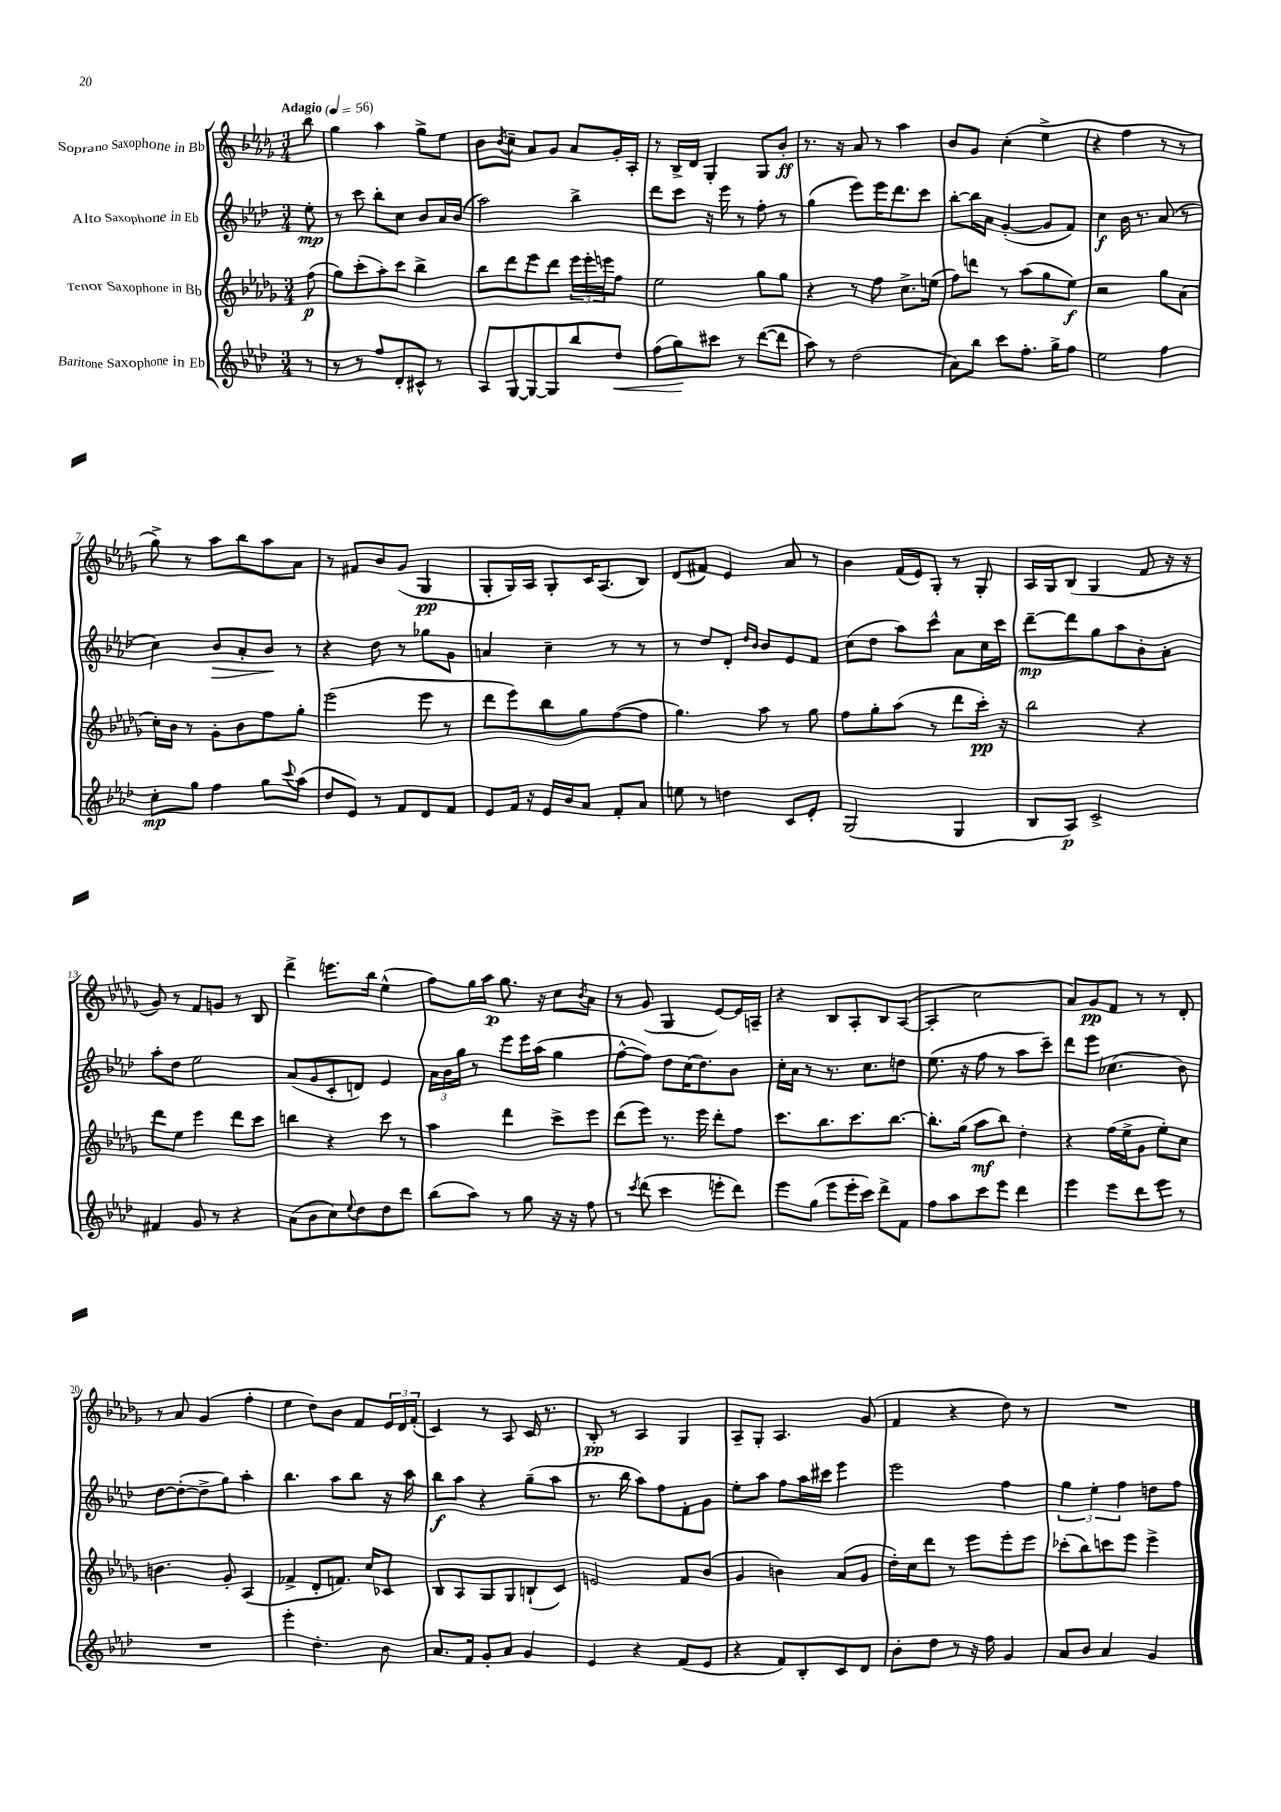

**kern	**dynam	**kern	**dynam	**kern	**dynam	**kern	**dynam
*part4	*part4	*part3	*part3	*part2	*part2	*part1	*part1
*staff4	*staff4	*staff3	*staff3	*staff2	*staff2	*staff1	*staff1
*I"Baritone Saxophone in Eb	*	*I"Tenor Saxophone in Bb	*	*I"Alto Saxophone in Eb	*	*I"Soprano Saxophone in Bb	*
*clefG2	*	*clefG2	*	*clefG2	*	*clefG2	*
*k[b-e-a-d-]	*	*k[b-e-a-d-g-]	*	*k[b-e-a-d-]	*	*k[b-e-a-d-g-]	*
*M3/4	*	*M3/4	*	*M3/4	*	*M3/4	*
*MM56	*	*MM56	*	*MM56	*	*MM56	*
=	=	=	=	=	=	=	=
!	!	!	!	!	!	!LO:TX:a:B:t=Adagio	!
8r	.	(8ff\	p	8ee-'\	mp	8bb-\	.
=1	=1	=1	=1	=1	=1	=1	=1
8r	.	8gg-\L)	.	8r	.	4gg-\	.
8r	.	(8ccc'\	.	8ccc\	.	.	.
8ff/L	.	8aa-'\)	.	8bb-'\L	.	4aa-\	.
8d-'/	.	8ccc\J	.	8cc\J	.	.	.
8c#X^^/J	.	4bb-^\	.	8b-/L	.	8gg-^\L	.
8r	.	.	.	16a-/L	.	8ee-\J	.
.	.	.	.	(16b-/JJ	.	.	.
=2	=2	=2	=2	=2	=2	=2	=2
8A-/L	.	8bb-\L	.	2aa-\)	.	8b-\L	.
.	.	.	.	.	.	8qb-/	.
[8G/	.	8ddd-\	.	.	.	8cc~\J	.
8G/_	.	8eee-\	.	.	.	8a-/L	.
8G/]	.	8ddd-\J	.	.	.	8g-/J	.
8bb-/	.	24eee-\LL	.	4bb-^\	.	8a-/L	.
.	.	24eee-'\	.	.	.	.	.
.	.	24eeen\J	.	.	.	.	.
!	!LO:HP:b	!	!	!	!	!	!
8dd-/J	<	8ff\J	.	.	.	16g-'/L	.
.	.	.	.	.	.	16A-'/JJ	.
=3	=3	=3	=3	=3	=3	=3	=3
(8ff\L	.	2ee-\	.	8ddd-\L	.	8r	.
8gg\)	.	.	.	8ccc\J	.	16B-^/LL	.
.	.	.	.	.	.	16d-/JJ	.
8ccc#X\J	[	.	.	16r	.	4G-'/	.
.	.	.	.	16eee-\	.	.	.
8r	.	.	.	8r	.	.	.
([8ddd-\L	.	8gg-\L	.	8ff'\	.	8G-/L	.
8ddd-\J]	.	8gg-\J	.	8r	.	8b-'/J	ff
=4	=4	=4	=4	=4	=4	=4	=4
8aa-\)	.	4r	.	(4gg\	.	8.r	.
8r	.	.	.	.	.	.	.
.	.	.	.	.	.	16r	.
(2dd-\	.	8r	.	8eee-\L)	.	8a-/	.
.	.	8ff\	.	16eee-\K	.	8r	.
.	.	.	.	8.ddd-\	.	.	.
.	.	8.cc^\L	.	.	.	4aa-\	.
.	.	.	.	8ccc\J	.	.	.
.	.	(16een\Jk	.	.	.	.	.
=5	=5	=5	=5	=5	=5	=5	=5
8a-\L)	.	8ff\L)	.	[8bb-'\L	.	8b-/L	.
8bb-\J	.	8dddn\J	.	16bb-\L]	.	8g-/J	.
.	.	.	.	16a-\JJ	.	.	.
8ccc\L	.	8r	.	([4g'/	.	(4cc'\	.
8.ff'\J	.	(8aa-\L	.	.	.	.	.
.	.	8gg-\	.	8g/L]	.	4ee-^\	.
16gg^\KL	.	.	.	.	.	.	.
8ff\J	.	8ee-\J)	f	8f/J)	.	.	.
=6	=6	=6	=6	=6	=6	=6	=6
2ee-\	.	2r	.	4cc\	f	4r	.
.	.	.	.	16b-\	.	4ff\	.
.	.	.	.	8.r	.	.	.
4ff\	.	8gg-\L	.	(8a-/	.	8r	.
.	.	(8a-\J	.	8r	.	8r	.
!!LO:LB:g=z
=7	=7	=7	=7	=7	=7	=7	=7
8cc'\L	mp	16cc'\LL)	.	4cc\)	.	8gg-^\)	.
.	.	16b-\JJ	.	.	.	.	.
8gg\J	.	8r	.	.	.	8r	.
!	!	!	!	!	!LO:HP:b	!	!
4ff\	.	8g-'\L	.	8b-/L	>	8aa-\L	.
.	.	8b-\	.	8a-'/	.	8bb-\	.
8gg\L	.	8ff\	.	8b-/J	.	8aa-\	.
8qqccc/	.	.	.	.	.	.	.
(8aa-\J	.	8gg-'\J	.	8r	]	8a-\J	.
=8	=8	=8	=8	=8	=8	=8	=8
8dd-/L	.	(2eee-\	.	4r	.	8r	.
8e-/J)	.	.	.	.	.	8f#X/L	.
8r	.	.	.	8dd-\	.	8b-/	.
8f/L	.	.	.	8r	.	(8g-/J	.
8d-/	.	8eee-\	.	8gg-X\L	.	4G-/	pp
8f/J	.	8r	.	8g\J	.	.	.
=9	=9	=9	=9	=9	=9	=9	=9
8e-/L	.	8ddd-\L	.	4an/	.	8G-'/L	.
16f/Jk	.	8eee-\)	.	.	.	16G-/L)	.
16r	.	.	.	.	.	16A-/JJ	.
16e-/LL	.	8bb-\	.	4cc~\	.	8G-'/L	.
16b-/J	.	.	.	.	.	.	.
8a-/J	.	8gg-\	.	.	.	16c/K	.
.	.	.	.	.	.	(8.A-/	.
8f'/L	.	([8ff\	.	8r	.	.	.
8a-/J	.	8ff\J]	.	8r	.	8B-/J)	.
=10	=10	=10	=10	=10	=10	=10	=10
8een\	.	4.gg-\)	.	8r	.	(8d-/L	.
8r	.	.	.	8dd-/L	.	8f#X/J)	.
4ddn\	.	.	.	8d-'/J	.	4e-/	.
.	.	.	.	16qqdd-/LL	.	.	.
.	.	.	.	16qqb-/JJ	.	.	.
.	.	8aa-\	.	8b-/L	.	.	.
8c/L	.	8r	.	8e-/	.	8a-/	.
8e-'/J	.	8gg-\	.	8f/J	.	8r	.
=11	=11	=11	=11	=11	=11	=11	=11
(2G/	.	8ff\L	.	(8cc\L	.	4b-\	.
.	.	8gg-'\	.	8dd-\J	.	.	.
.	.	(8aa-\J	.	8aa-\L)	.	(16f/LL	.
.	.	.	.	.	.	16e-/J)	.
.	.	8r	.	8ccc^^\J	.	8G-'/J	.
4G/	.	8ddd-\L	.	8a-\L	.	8r	.
.	.	16ccc'\Jk)	pp	16cc\L	.	8G-'/	.
.	.	16r	.	16ccc\JJ	.	.	.
=12	=12	=12	=12	=12	=12	=12	=12
8B-/L	.	2bb-\	.	[8ddd-~\L	mp	16A-/LL	.
.	.	.	.	.	.	16G-/J	.
8A-/J)	p	.	.	8ddd-\]	.	(8B-/J	.
2c^/	.	.	.	8gg\	.	4G-/	.
.	.	.	.	8aa-\	.	.	.
.	.	4r	.	8b-'\	.	8f/	.
.	.	.	.	8a-'\J	.	16r	.
.	.	.	.	.	.	16r	.
!!LO:LB:g=z
=13	=13	=13	=13	=13	=13	=13	=13
4f#X/	.	8ddd-\L	.	8aa-'\L	.	8g-/)	.
.	.	8ee-\J	.	8dd-\J	.	8r	.
8g/	.	4eee-\	.	2ee-\	.	8f/L	.
8r	.	.	.	.	.	8gn/J	.
4r	.	8ddd-\L	.	.	.	8r	.
.	.	8ccc\J	.	.	.	8B-/	.
=14	=14	=14	=14	=14	=14	=14	=14
(8a-\L	.	4bbn\	.	(8a-/L	.	4ddd-^\	.
8b-\	.	.	.	8g/	.	.	.
8cc\)	.	4r	.	8c'/	.	8.eeen\L	.
8qqee-/	.	.	.	.	.	.	.
8dd-\	.	.	.	8dn/J)	.	.	.
.	.	.	.	.	.	16bb-\Jk	.
8dd-\	.	8ccc\	.	4e-/	.	(4ee-^^\	.
8ddd-\J	.	8r	.	.	.	.	.
=15	=15	=15	=15	=15	=15	=15	=15
(8bb-\L	.	4aa-\	.	24a-\LL	.	8ff\L)	.
.	.	.	.	24b-\	.	.	.
.	.	.	.	24gg\JJ	.	.	.
8aa-\J)	.	.	.	8r	.	16gg-\L	.
.	.	.	.	.	.	16aa-\JJ	p
8r	.	4ddd-\	.	8eee-\L	.	8.gg-\	.
8gg\	.	.	.	16eee-\L	.	.	.
.	.	.	.	(16aa-\JJ	.	16r	.
16r	.	8ccc^\L	.	4gg\	.	8cc\L	.
16r	.	.	.	.	.	.	.
.	.	.	.	.	.	8qb-/	.
8ff\	.	8eee-\J	.	.	.	8a-\J	.
=16	=16	=16	=16	=16	=16	=16	=16
8r	.	(8ddd-\L	.	[8ff^^\L	.	8r	.
8qccc/	.	.	.	.	.	.	.
(8ddd-\	.	8eee-\J)	.	8ff\J])	.	(8g-/	.
4ccc\	.	8.r	.	8dd-\L	.	4G-/	.
.	.	.	.	(16cc\K	.	.	.
.	.	16eee-\	.	8.dd-\)	.	.	.
8eeen'\L	.	8ddd-'\L	.	.	.	[8e-/L)	.
8ddd-\J)	.	8ff\J	.	8b-\J	.	16e-/L]	.
.	.	.	.	.	.	16An~/JJ	.
=17	=17	=17	=17	=17	=17	=17	=17
8eee-\L	.	8.ccc\L	.	16cc'\LL	.	4r	.
.	.	.	.	16a-\JJ	.	.	.
(8gg\J	.	.	.	8r	.	.	.
.	.	8.bb-\	.	.	.	.	.
8eee-\L	.	.	.	8.r	.	8B-/L	.
16eee-'\L	.	8.ccc\	.	.	.	8A-'/	.
16ccc\JJ)	.	.	.	8.cc\L	.	.	.
8ddd-^\L	.	.	.	.	.	8B-/	.
.	.	[8.bb-\J	.	.	.	.	.
8f\J	.	.	.	8ddn\J	.	([8A-/J	.
=18	=18	=18	=18	=18	=18	=18	=18
8ff\L	.	8.bb-'\L]	.	(8.ee-\	.	4A-'/]	.
8aa-\	.	.	.	.	.	.	.
.	.	(16gg-\Jk	.	16r	.	.	.
8ccc\	.	8aa-\L	mf	8ff\	.	2cc\	.
8eee-\J	.	8bb-\J)	.	8r	.	.	.
4ddd-\	.	4dd-'\	.	8aa-\L	.	.	.
.	.	.	.	8ccc~\J)	.	.	.
=19	=19	=19	=19	=19	=19	=19	=19
4eee-\	.	4r	.	8ddd-\L	.	8a-/L)	.
.	.	.	.	8eee-\J	.	8g-/	pp
8eee-\L	.	(16ff\LL	.	(4.cc-X\	.	8f/J	.
.	.	16ee-^\J	.	.	.	.	.
8ddd-\	.	8g-\J	.	.	.	8r	.
8eee-\J	.	8ee-'\L)	.	.	.	8r	.
8r	.	8cc\J	.	8b-\)	.	8d-'/	.
!!LO:LB:g=z
=20	=20	=20	=20	=20	=20	=20	=20
2.r	.	4.bn\	.	[8dd-\L	.	8r	.
.	.	.	.	(8dd-'\_	.	8a-/	.
.	.	.	.	8dd-^\]	.	(4g-/	.
.	.	8g-'/	.	8gg\J)	.	.	.
.	.	(4A-/	.	4aa-'\	.	4ff'\	.
=21	=21	=21	=21	=21	=21	=21	=21
4eee-'\	.	4f-X^/	.	4.bb-\	.	4ee-\	.
4.dd-'\	.	8d-'/L	.	.	.	8dd-\L)	.
.	.	8.fn/J)	.	8aa-\L	.	8b-\J	.
.	.	.	.	8bb-\J	.	8f/L	.
.	.	16cc/KL	.	.	.	.	.
8b-\	.	8c-X/J	.	16r	.	24e-/L	.
.	.	.	.	.	.	24d-/	.
.	.	.	.	16aa-\	.	.	.
.	.	.	.	.	.	(24f'/JJ	.
=22	=22	=22	=22	=22	=22	=22	=22
8.a-/L	.	8B-/L	.	8bb-\L	f	4c/)	.
.	.	8A-/	.	8aa-\J	.	.	.
16f/Jk	.	.	.	.	.	.	.
8g'/L	.	8G-/	.	4r	.	8r	.
8a-/J	.	8G-/	.	.	.	8A-/	.
4g/	.	(8Bn`/	.	(8gg~\L	.	16c/	.
.	.	.	.	.	.	8.r	.
.	.	8c/J)	.	8aa-\J	.	.	.
=23	=23	=23	=23	=23	=23	=23	=23
4e-/	.	2en/	.	8.r	.	8B-'/	pp
.	.	.	.	.	.	8r	.
.	.	.	.	16bb-\	.	.	.
4r	.	.	.	8aa-\L)	.	4A-/	.
.	.	.	.	8ff\	.	.	.
(8f/L	.	8f/L	.	8f'\	.	4G-/	.
8e-/J	.	(8b-/J	.	8g\J	.	.	.
=24	=24	=24	=24	=24	=24	=24	=24
4r	.	4g-/	.	8ee-'\L	.	8A-~/L	.
.	.	.	.	8aa-\J	.	8G-'/J	.
8f/L)	.	4bn\)	.	8ff\L	.	4.A-/	.
8B-'/	.	.	.	16aa-\L	.	.	.
.	.	.	.	16ccc#X\JJ	.	.	.
8c/	.	(8a-/L	.	4eee-\	.	.	.
8d-/J	.	8g-/J	.	.	.	(8g-/	.
=25	=25	=25	=25	=25	=25	=25	=25
8b-'\L	.	16dd-'\LL)	.	2eee-\	.	4f/	.
.	.	16cc\J	.	.	.	.	.
8dd-\J	.	8ddd-\J	.	.	.	.	.
8r	.	8r	.	.	.	4r	.
16r	.	8eee-\L	.	.	.	.	.
16ff\	.	.	.	.	.	.	.
4g/	.	8eee-'\	.	4ff\	.	8dd-\)	.
.	.	8eee-\J	.	.	.	8r	.
=26	=26	=26	=26	=26	=26	=26	=26
8a-/L	.	(8ccc-X'\L	.	6gg\	.	2.r	.
8b-/J	.	8bb-\)	.	.	.	.	.
.	.	.	.	6ee-'\	.	.	.
4a-/	.	8cccn\	.	.	.	.	.
.	.	.	.	6ff\	.	.	.
.	.	8eee-\J	.	.	.	.	.
4g/	.	4eee-^\	.	8ddn\L	.	.	.
.	.	.	.	8ff\J	.	.	.
==	==	==	==	==	==	==	==
*-	*-	*-	*-	*-	*-	*-	*-
